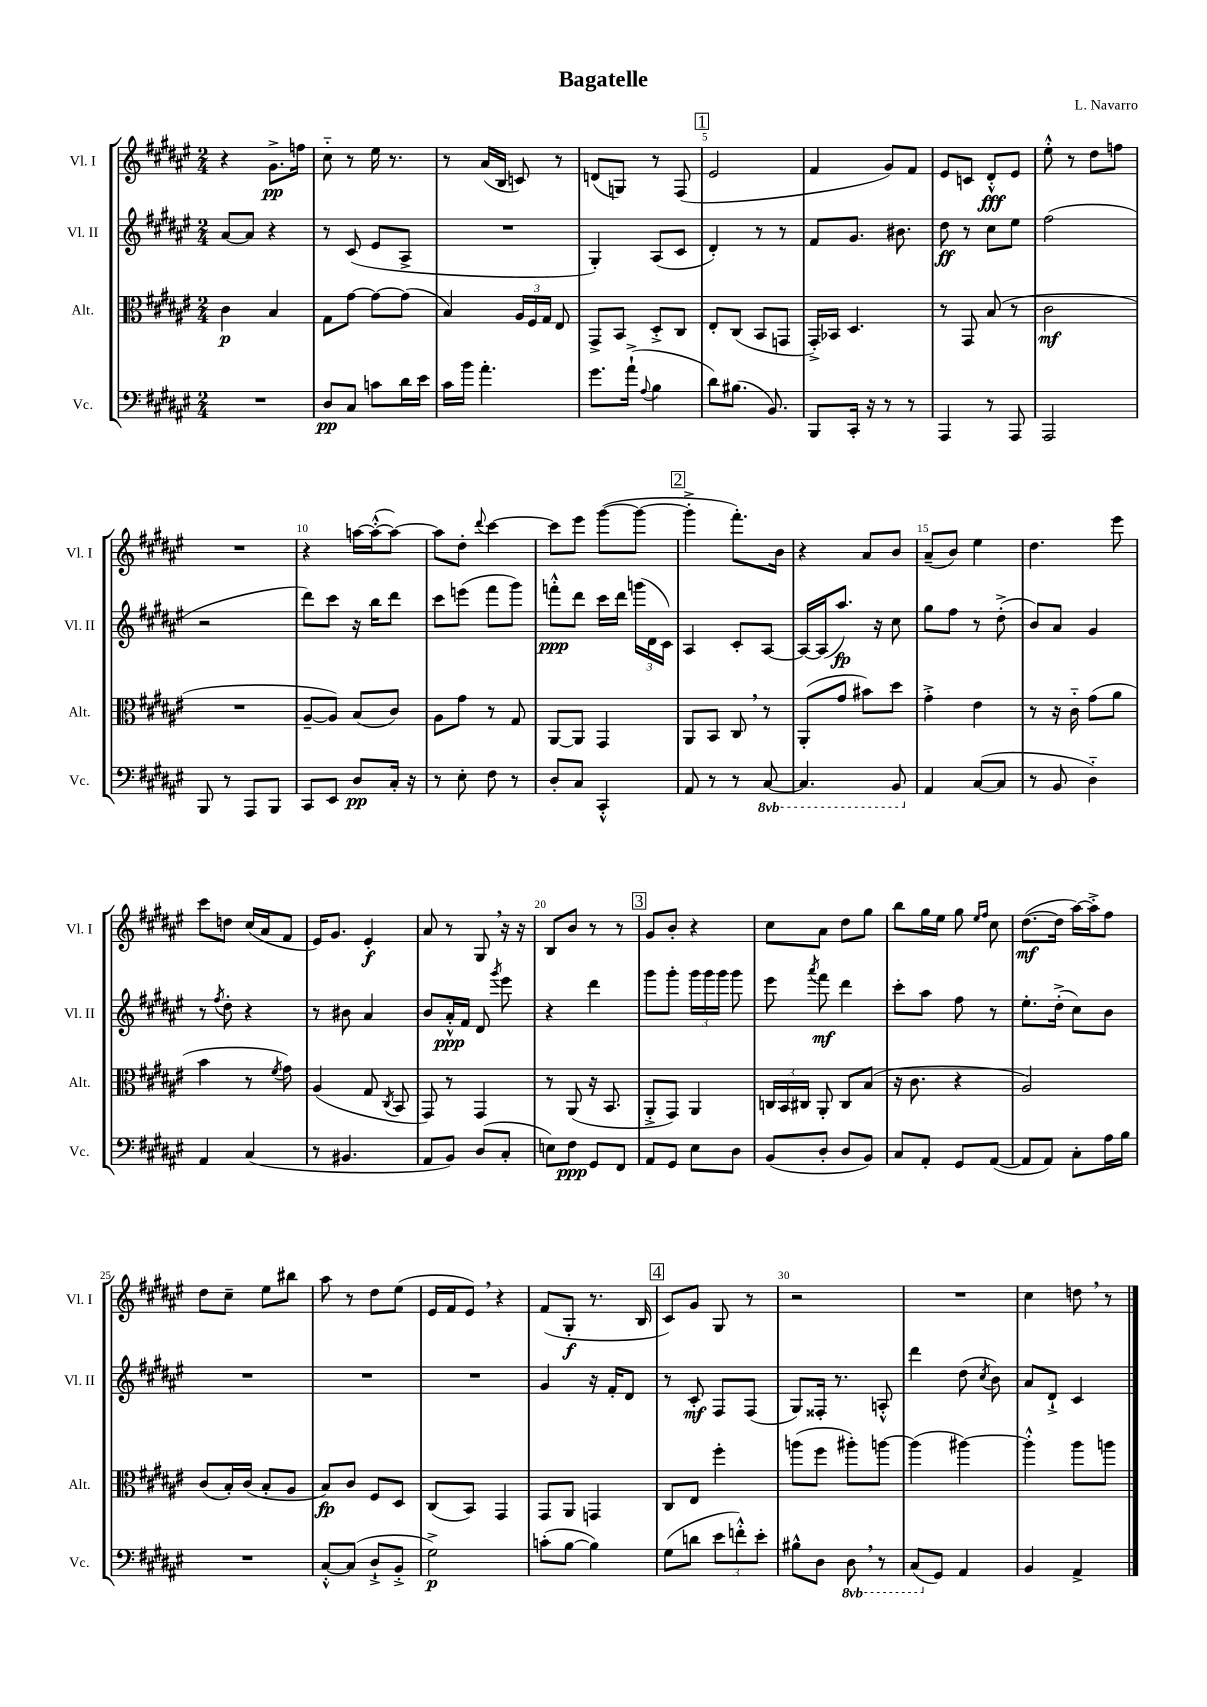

**kern	**dynam	**kern	**dynam	**kern	**dynam	**kern	**dynam
*part4	*part4	*part3	*part3	*part2	*part2	*part1	*part1
*staff4	*staff4	*staff3	*staff3	*staff2	*staff2	*staff1	*staff1
*I"Vc.	*	*I"Alt.	*	*I"Vl. II	*	*I"Vl. I	*
*I'Vc.	*	*I'Alt.	*	*I'Vl. II	*	*I'Vl. I	*
*clefF4	*	*clefC3	*	*clefG2	*	*clefG2	*
*k[f#c#g#d#a#e#]	*	*k[f#c#g#d#a#e#]	*	*k[f#c#g#d#a#e#]	*	*k[f#c#g#d#a#e#]	*
*M2/4	*	*M2/4	*	*M2/4	*	*M2/4	*
=1	=1	=1	=1	=1	=1	=1	=1
2r	.	4c#\	p	[8a#/L	.	4r	.
.	.	.	.	8a#/J]	.	.	.
.	.	4B/	.	4r	.	8.g#^\L	pp
.	.	.	.	.	.	16ffn\Jk	.
=2	=2	=2	=2	=2	=2	=2	=2
8D#/L	pp	8G#\L	.	8r	.	8cc#\	.
8C#/J	.	[8g#\J	.	(8c#/	.	8r	.
8cn\L	.	8g#\L_	.	8e#/L	.	16ee#\	.
.	.	.	.	.	.	8.r	.
16d#\L	.	(8g#\J]	.	8A#^/J	.	.	.
16e#\JJ	.	.	.	.	.	.	.
=3	=3	=3	=3	=3	=3	=3	=3
16c#\LL	.	4B/)	.	2r	.	8r	.
16b\JJ	.	.	.	.	.	.	.
4.a#'\	.	.	.	.	.	(16a#/LL	.
.	.	.	.	.	.	16B/JJ	.
.	.	24A#/LL	.	.	.	8cn/)	.
.	.	24F#/	.	.	.	.	.
.	.	24G#/JJ	.	.	.	.	.
.	.	8E#/	.	.	.	8r	.
=4	=4	=4	=4	=4	=4	=4	=4
8.g#\L	.	8GG#^/L	.	4G#'/)	.	(8dn/L	.
.	.	8BB/J	.	.	.	8Gn/J)	.
(16a#`^\Jk	.	.	.	.	.	.	.
8qqA#/	.	.	.	.	.	.	.
4B\	.	8D#'^/L	.	(8A#/L	.	8r	.
.	.	8C#/J	.	8c#/J	.	(8F#/	.
!!LO:REH:place=s1:t=1
=5	=5	=5	=5	=5	=5	=5	=5
8d#\L)	.	8E#'/L	.	4d#'/)	.	2e#/	.
(8.B#X\J	.	(8C#/J	.	.	.	.	.
.	.	8BB/L	.	8r	.	.	.
8.BB/)	.	.	.	.	.	.	.
.	.	8GGn/J	.	8r	.	.	.
=6	=6	=6	=6	=6	=6	=6	=6
8BBB/L	.	16GG#'^/LL)	.	8f#/L	.	4f#/	.
.	.	16BB-X/JJ	.	.	.	.	.
16CC#'/Jk	.	4.D#/	.	8.g#/J	.	.	.
16r	.	.	.	.	.	.	.
8r	.	.	.	.	.	8g#/L)	.
.	.	.	.	8.b#X\	.	.	.
8r	.	.	.	.	.	8f#/J	.
=7	=7	=7	=7	=7	=7	=7	=7
4AAA#/	.	8r	.	8dd#\	ff	8e#/L	.
.	.	8GG#/	.	8r	.	8cn/J	.
8r	.	(8B/	.	8cc#\L	.	8d#'^^/L	fff
8AAA#/	.	8r	.	8ee#\J	.	8e#/J	.
=8	=8	=8	=8	=8	=8	=8	=8
2AAA#/	.	2c#\	mf	(2ff#\	.	8ee#'^^\	.
.	.	.	.	.	.	8r	.
.	.	.	.	.	.	8dd#\L	.
.	.	.	.	.	.	8ffn\J	.
!!LO:LB:g=z
=9	=9	=9	=9	=9	=9	=9	=9
8BBB/	.	2r	.	2r	.	2r	.
8r	.	.	.	.	.	.	.
8AAA#/L	.	.	.	.	.	.	.
8BBB/J	.	.	.	.	.	.	.
=10	=10	=10	=10	=10	=10	=10	=10
8CC#/L	.	[8A#~/L	.	8ddd#\L)	.	4r	.
8EE#/J	.	8A#/J])	.	8ccc#\J	.	.	.
8D#/L	pp	(8B/L	.	16r	.	[16aan\LL	.
.	.	.	.	16bb\KL	.	(16aa'^^\J_	.
16C#'/Jk	.	8c#/J)	.	8ddd#\J	.	8aa\J_)	.
16r	.	.	.	.	.	.	.
=11	=11	=11	=11	=11	=11	=11	=11
8r	.	8A#\L	.	8ccc#\L	.	8aa\L]	.
8E#'\	.	8g#\J	.	(8eeen\J	.	8dd#'\J	.
.	.	.	.	.	.	8qqddd#/	.
8F#\	.	8r	.	8fff#\L	.	[4ccc#\	.
8r	.	8G#/	.	8ggg#\J)	.	.	.
=12	=12	=12	=12	=12	=12	=12	=12
8D#'/L	.	[8AA#/L	.	8fffn'^^\L	ppp	8ccc#\L]	.
8C#/J	.	8AA#/J]	.	8ddd#\J	.	8eee#\J	.
4CC#'^^/	.	4GG#/	.	16ccc#\LL	.	([8ggg#\L	.
.	.	.	.	16ddd#\JJ	.	.	.
.	.	.	.	(24gggn\LL	.	8ggg#\J_	.
.	.	.	.	24d#\	.	.	.
.	.	.	.	24c#\JJ)	.	.	.
!!LO:REH:place=s1:t=2
=13	=13	=13	=13	=13	=13	=13	=13
8AA#/	.	8AA#/L	.	4A#/	.	4ggg#'^\]	.
8r	.	8BB/J	.	.	.	.	.
8r	.	8C#,/	.	8c#'/L	.	8.fff#'\L)	.
*8ba	*	*	*	*	*	*	*
[8CC#/	.	8r	.	[8A#/J	.	.	.
.	.	.	.	.	.	16b\Jk	.
=14	=14	=14	=14	=14	=14	=14	=14
4.CC#/]	.	(8AA#'/L	.	16A#/LL_	.	4r	.
.	.	.	.	(16A#/J]	.	.	.
.	.	8g#/J	.	8.aa#/J)	fp	.	.
.	.	8b#X\L)	.	.	.	8a#/L	.
.	.	.	.	16r	.	.	.
8BBB/	.	8dd#\J	.	8cc#\	.	8b/J	.
=15	=15	=15	=15	=15	=15	=15	=15
*X8ba	*	*	*	*	*	*	*
4AA#/	.	4g#'^\	.	8gg#\L	.	(8a#~/L	.
.	.	.	.	8ff#\J	.	8b/J)	.
([8C#/L	.	4e#\	.	8r	.	4ee#\	.
8C#/J]	.	.	.	(8dd#'^\	.	.	.
=16	=16	=16	=16	=16	=16	=16	=16
8r	.	8r	.	8b/L)	.	4.dd#\	.
8BB/	.	16r	.	8a#/J	.	.	.
.	.	16c#\	.	.	.	.	.
4D#\)	.	(8g#\L	.	4g#/	.	.	.
.	.	8a#\J	.	.	.	8eee#\	.
!!LO:LB:g=z
=17	=17	=17	=17	=17	=17	=17	=17
4AA#/	.	4b\	.	8r	.	8ccc#\L	.
.	.	.	.	8qff#/	.	.	.
.	.	.	.	8dd#'\	.	8ddn\J	.
(4C#/	.	8r	.	4r	.	(16cc#/LL	.
.	.	.	.	.	.	16a#/J	.
.	.	8qf#/	.	.	.	.	.
.	.	8g#\)	.	.	.	8f#/J	.
=18	=18	=18	=18	=18	=18	=18	=18
8r	.	(4A#/	.	8r	.	16e#/KL)	.
.	.	.	.	.	.	8.g#/J	.
4.BB#X/	.	.	.	8b#X\	.	.	.
.	.	8G#/	.	4a#/	.	4e#'/	f
.	.	8qC#/	.	.	.	.	.
.	.	8BB/	.	.	.	.	.
=19	=19	=19	=19	=19	=19	=19	=19
8AA#/L	.	8GG#/)	.	8b/L	.	8a#/	.
8BB/J)	.	8r	.	16a#'^^/L	ppp	8r	.
.	.	.	.	16f#/JJ	.	.	.
(8D#/L	.	4GG#/	.	8d#/	.	8G#,/	.
.	.	.	.	8qggg#/	.	.	.
8C#'/J	.	.	.	8eee#\	.	16r	.
.	.	.	.	.	.	16r	.
=20	=20	=20	=20	=20	=20	=20	=20
8En\L)	.	8r	.	4r	.	8B/L	.
8F#\J	ppp	(8AA#/	.	.	.	8b/J	.
8GG#/L	.	16r	.	4ddd#\	.	8r	.
.	.	8.BB/	.	.	.	.	.
8FF#/J	.	.	.	.	.	8r	.
!!LO:REH:place=s1:t=3
=21	=21	=21	=21	=21	=21	=21	=21
8AA#/L	.	8AA#'^/L	.	8ggg#\L	.	8g#/L	.
8GG#/J	.	8GG#/J)	.	8ggg#'\J	.	8b'/J	.
8E#\L	.	4AA#/	.	24ggg#\LL	.	4r	.
.	.	.	.	24ggg#\	.	.	.
.	.	.	.	24ggg#\JJ	.	.	.
8D#\J	.	.	.	8ggg#\	.	.	.
=22	=22	=22	=22	=22	=22	=22	=22
(8BB/L	.	24Cn/LL	.	8eee#\	.	8cc#\L	.
.	.	24BB/	.	.	.	.	.
.	.	24C#X/JJ	.	.	.	.	.
.	.	.	.	8qaaa#/	.	.	.
8D#'/J	.	8AA#'/	.	8fff#\	mf	8a#\J	.
8D#/L	.	8C#/L	.	4ddd#\	.	8dd#\L	.
8BB/J)	.	(8B/J	.	.	.	8gg#\J	.
=23	=23	=23	=23	=23	=23	=23	=23
8C#/L	.	16r	.	8ccc#'\L	.	8bb\L	.
.	.	8.c#\	.	.	.	.	.
8AA#'/J	.	.	.	8aa#\J	.	16gg#\L	.
.	.	.	.	.	.	16ee#\JJ	.
8GG#/L	.	4r	.	8ff#\	.	8gg#\	.
.	.	.	.	.	.	16qqee#/LL	.
.	.	.	.	.	.	16qqff#/JJ	.
([8AA#/J	.	.	.	8r	.	8cc#\	.
=24	=24	=24	=24	=24	=24	=24	=24
8AA#/L]	.	2A#/)	.	8.ee#'\L	.	([8.dd#\L	mf
8AA#/J)	.	.	.	.	.	.	.
.	.	.	.	(16dd#'^\Jk	.	16dd#\Jk]	.
8C#'\L	.	.	.	8cc#\L)	.	[16aa#\LL)	.
.	.	.	.	.	.	16aa#'^\J]	.
16A#\L	.	.	.	8b\J	.	8ff#\J	.
16B\JJ	.	.	.	.	.	.	.
!!LO:LB:g=z
=25	=25	=25	=25	=25	=25	=25	=25
2r	.	(8c#/L	.	2r	.	8dd#\L	.
.	.	16B'/L)	.	.	.	8cc#~\J	.
.	.	(16c#/JJ	.	.	.	.	.
.	.	8B'/L	.	.	.	8ee#\L	.
.	.	8A#/J	.	.	.	8bb#X\J	.
=26	=26	=26	=26	=26	=26	=26	=26
[8C#'^^/L	.	8B/L)	fp	2r	.	8aa#\	.
(8C#/J]	.	8c#/J	.	.	.	8r	.
8D#`^/L	.	8F#/L	.	.	.	8dd#\L	.
8BB'^/J	.	8D#/J	.	.	.	(8ee#\J	.
=27	=27	=27	=27	=27	=27	=27	=27
2G#^\)	p	(8C#/L	.	2r	.	16e#/LL	.
.	.	.	.	.	.	16f#/J	.
.	.	8BB/J)	.	.	.	8e#,/J)	.
.	.	4GG#/	.	.	.	4r	.
=28	=28	=28	=28	=28	=28	=28	=28
(8cn'\L	.	8GG#/L	.	4g#/	.	(8f#/L	.
[8B\J	.	8AA#/J	.	.	.	8G#'/J	f
4B\])	.	4GGn/	.	16r	.	8.r	.
.	.	.	.	16f#'/KL	.	.	.
.	.	.	.	8d#/J	.	.	.
.	.	.	.	.	.	16B/	.
!!LO:REH:place=s1:t=4
=29	=29	=29	=29	=29	=29	=29	=29
(8G#\L	.	8C#/L	.	8r	.	8c#/L)	.
8dn\J	.	8E#/J	.	8c#'/	mf	8g#/J	.
12e#\L	.	4ff#'\	.	8F#/L	.	8G#/	.
12fn'^^\)	.	.	.	.	.	.	.
.	.	.	.	(8F#/J	.	8r	.
12e#'\J	.	.	.	.	.	.	.
=30	=30	=30	=30	=30	=30	=30	=30
8B#X^^\L	.	(8aan\L	.	8G#/L)	.	2r	.
8D#\J	.	8ff#\J	.	16F##X'/Jk	.	.	.
.	.	.	.	8.r	.	.	.
*8ba	*	*	*	*	*	*	*
8DD#,\	.	8aa#X'\L)	.	.	.	.	.
8r	.	[8aan\J	.	8An'^^/	.	.	.
=31	=31	=31	=31	=31	=31	=31	=31
(8CC#/L	.	(4aa\]	.	4ddd#\	.	2r	.
*X8ba	*	*	*	*	*	*	*
8GG#/J)	.	.	.	.	.	.	.
4AA#/	.	[4aa#X\)	.	(8dd#\	.	.	.
.	.	.	.	8qcc#/	.	.	.
.	.	.	.	8b\)	.	.	.
=32	=32	=32	=32	=32	=32	=32	=32
4BB/	.	4aa#'^^\]	.	8a#/L	.	4cc#\	.
.	.	.	.	8d#`^/J	.	.	.
4AA#^/	.	8aa#\L	.	4c#/	.	8ddn,\	.
.	.	8aan\J	.	.	.	8r	.
==	==	==	==	==	==	==	==
*-	*-	*-	*-	*-	*-	*-	*-
